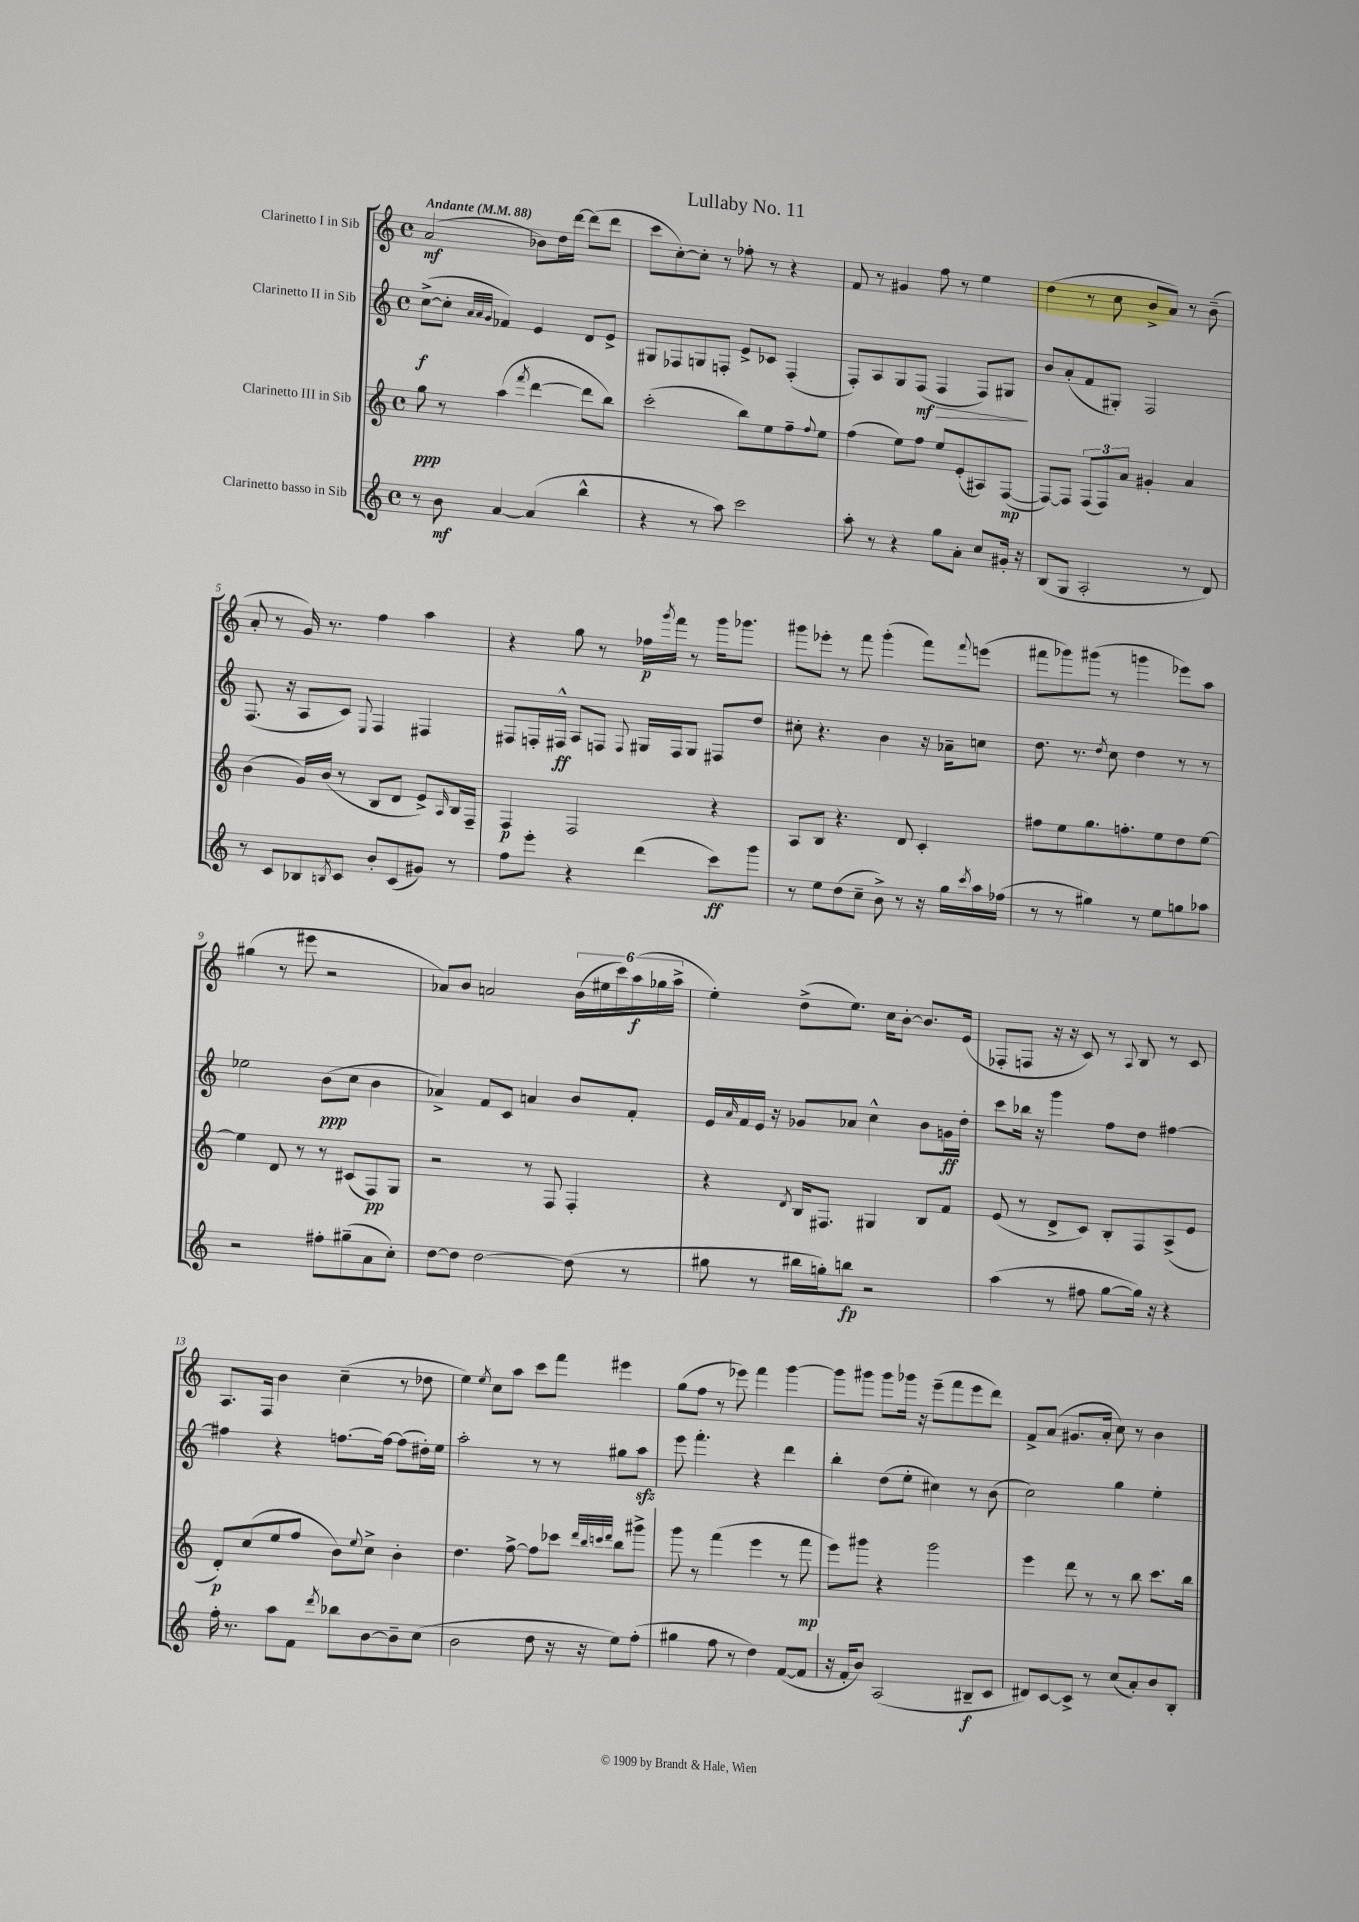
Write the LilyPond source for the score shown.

\header { title = "Lullaby No. 11" }
<<
\new StaffGroup <<
\new Staff = "s0" \with { instrumentName = "Clarinetto I in Sib" } {
    \clef treble \key c \major \defaultTimeSignature \time 4/4 \tempo "Andante" 4 = 88
    a'2\mf( bes'8) d''16 d'''16~ d'''8( d'''8 |
    c'''8 c''8~-.) c''8-. r8 fes''8-. r8 r4 |
    f'8 r8 gis'4 f''8 r8 e''4 |
    d''4( r8 c''8 b'8-> a'8) r8 b'8--( |
    a'8-. r8 g'16) r8. f''4 a''4 |
    r4 g''8 r8 fes''16\p \acciaccatura { g'''8 } f'''16 r8 g'''16 ges'''8. |
    gis'''8 ees'''8-. r8 f'''8 gis'''4-.( f'''8) \appoggiatura { f'''8 } e'''8( |
    fis'''8 ges'''8) gis'''8( r8 g'''4 ees'''8) a''8 |
    gis''4( r8 eis'''8 r2 |
    aes'8) b'8 a'2 \tuplet 6/4 { b'16( eis''16 c'''16) a''16\f( ges''16 a''16-> } |
    e''4-.) d''8->( e''8.) c''16 b'8~-. b'8. e'16( |
    fes8-. f8 r16 r16 c'8) r8 \appoggiatura { a8 } b8 r8 c'8 |
    a8. f16 b'4 c''4--( r8 des''8 |
    e''4) \acciaccatura { e''8 } c''8 a''8 c'''8 f'''8 eis'''4 |
    g''8( f''8 r8 ees'''8) f'''4 g'''4~ |
    g'''8 gis'''8 gis'''8 ges'''16 r16 e'''8--( f'''8 e'''8 d'''8) |
    f'8-> a'8( gis'8. a'16-. c''8) r8 b'4 \bar "|." |
}
\new Staff = "s1" \with { instrumentName = "Clarinetto II in Sib" } {
    \clef treble \key c \major \defaultTimeSignature \time 4/4
    c''8~->\f( c''8-. \grace { a'32 a'32 g'32 } fes'4) e'4 d'8 e'8-> |
    gis8 fes8 g8 f8-. e'8-> ces'8 f4-.( |
    f8-.) a8 g8 f8\mf\>( f4 f8) gis8\! |
    b'8 a'8-.( f'8 gis8-.) f2 |
    f8.( r16 a8 c'8) \appoggiatura { e8 } f4 fis4 |
    fis8 f16-. fis16-^\ff a8 f8 \appoggiatura { f8 } gis16 f16 gis8 fis8 d''8 |
    cis''8-. r4. b'4 r16 aes'16-- c''8 |
    d''8. r8. \acciaccatura { d''8 } c''8 d''4 r8 r8 |
    ees''2 b'8\ppp( c''8 b'4 |
    aes'4->) f'8 c'8 a'4 b'8 f'8-. |
    e'16 \grace { a'16 } f'16 e'16 r16 ges'8 aes'8 c''4-^ b'8 g'16\ff d''16-. |
    c'''8 bes''16 r16 g'''4 f''8 d''8 fis''4~ |
    fis''4 r4 f''8.~ f''16~ f''8( dis''16-.) e''16 |
    a''2-. r8 r8 gis''8 a''8\sfz |
    e'''8 f'''4.-. r4 d'''4 |
    b''4-. d''8( e''8-. cis''4) r8 b'8( |
    c''2) g''4 e''4-. \bar "|." |
}
\new Staff = "s2" \with { instrumentName = "Clarinetto III in Sib" } {
    \clef treble \key c \major \defaultTimeSignature \time 4/4
    g''8\ppp r8 a''4( \acciaccatura { f'''8 } d'''4~ d'''8 b''8) |
    c'''2-.( b''8) e''8 f''8-- \appoggiatura { f''8 } e''8 |
    f''4( e''8) f''8 e''8 e'8-.( ais8) f8~\mp( |
    f8~) f8 \tuplet 3/2 { f8( f8) a'8 } gis'4-. a'4 |
    b'4( g'16) b'16( r8 b8 d'8 e'8->) \grace { a16 } b16 f16-- |
    f4\p f2 r4 |
    a8 b8 r4. d'8 c'4-. |
    fis''8 e''8 g''8. f''8.-. e''8 d''8 e''8~ |
    e''4 d'8 r8 r8 cis'8( f8\pp) g8 |
    r2 r8 f8 f4-. |
    r4 \acciaccatura { d'8 } b16 fis8. gis4 b8 f'8 |
    e'8( r8 d'8-> c'8) b8-. f8 a8->( e'8 |
    d'8-.\p) c''8( e''8 f''8 b'8) \appoggiatura { e''8 } c''8-> b'4-. |
    d''4. f''8~-> f''8 ces'''8 \grace { d'''32 b''32 c'''32 d'''32 } b''8 gis'''8-> |
    g'''8 r8 f'''4( e'''4 r8 f'''8\mp |
    e'''8) gis'''8 r4 gis'''2 |
    e'''4 d'''8 r8 r8 b''8 c'''8. b''16 \bar "|." |
}
\new Staff = "s3" \with { instrumentName = "Clarinetto basso in Sib" } {
    \clef treble \key c \major \defaultTimeSignature \time 4/4
    r8 b'8\mf a'4~ a'4( b''4-^ |
    r4 r8 a''8) c'''2 |
    a''8-. r8 r4 g''8 a'8-. c''8 gis'16-. r16 |
    b8( g8 a2-. r8 d'8) |
    r8 c'8 bes8 \acciaccatura { b8 } c'8 b'8-. c'8( gis'8) r8 |
    f''8 e'''8-. r4 d'''4( c'''8\ff) g'''8 |
    r8 e''8 d''8( c''8-- b'8->) r8 r16 g''16 \acciaccatura { c'''8 } a''16 fes''16( |
    r8 r8 gis''4) r8 e''8 g''8 aes''8 |
    r2 fis''8-. gis''8--( a'8 c''8-.) |
    d''8~ d''8 d''2~ d''8( r8 |
    gis''8 r8 bis''16 g''16-.) b''8\fp r2 |
    a''4( r8 fis''8 g''8~ g''16) r16 r4 |
    f''16-. r8. a''8 f'8 \acciaccatura { d'''8 } bes''8 b'8~ b'8-- c''8( |
    b'2 d''8 r16 r16 e''8) f''8-.( |
    gis''4 f''8 r8 d''4) f'8~( f'8 |
    r16 f'16-. b'8) a2( bis8--\f c'8 |
    dis'8) c'8~ c'8-> r8 c''8( a'8-.) b'8 b8-. \bar "|." |
}
>>
>>
